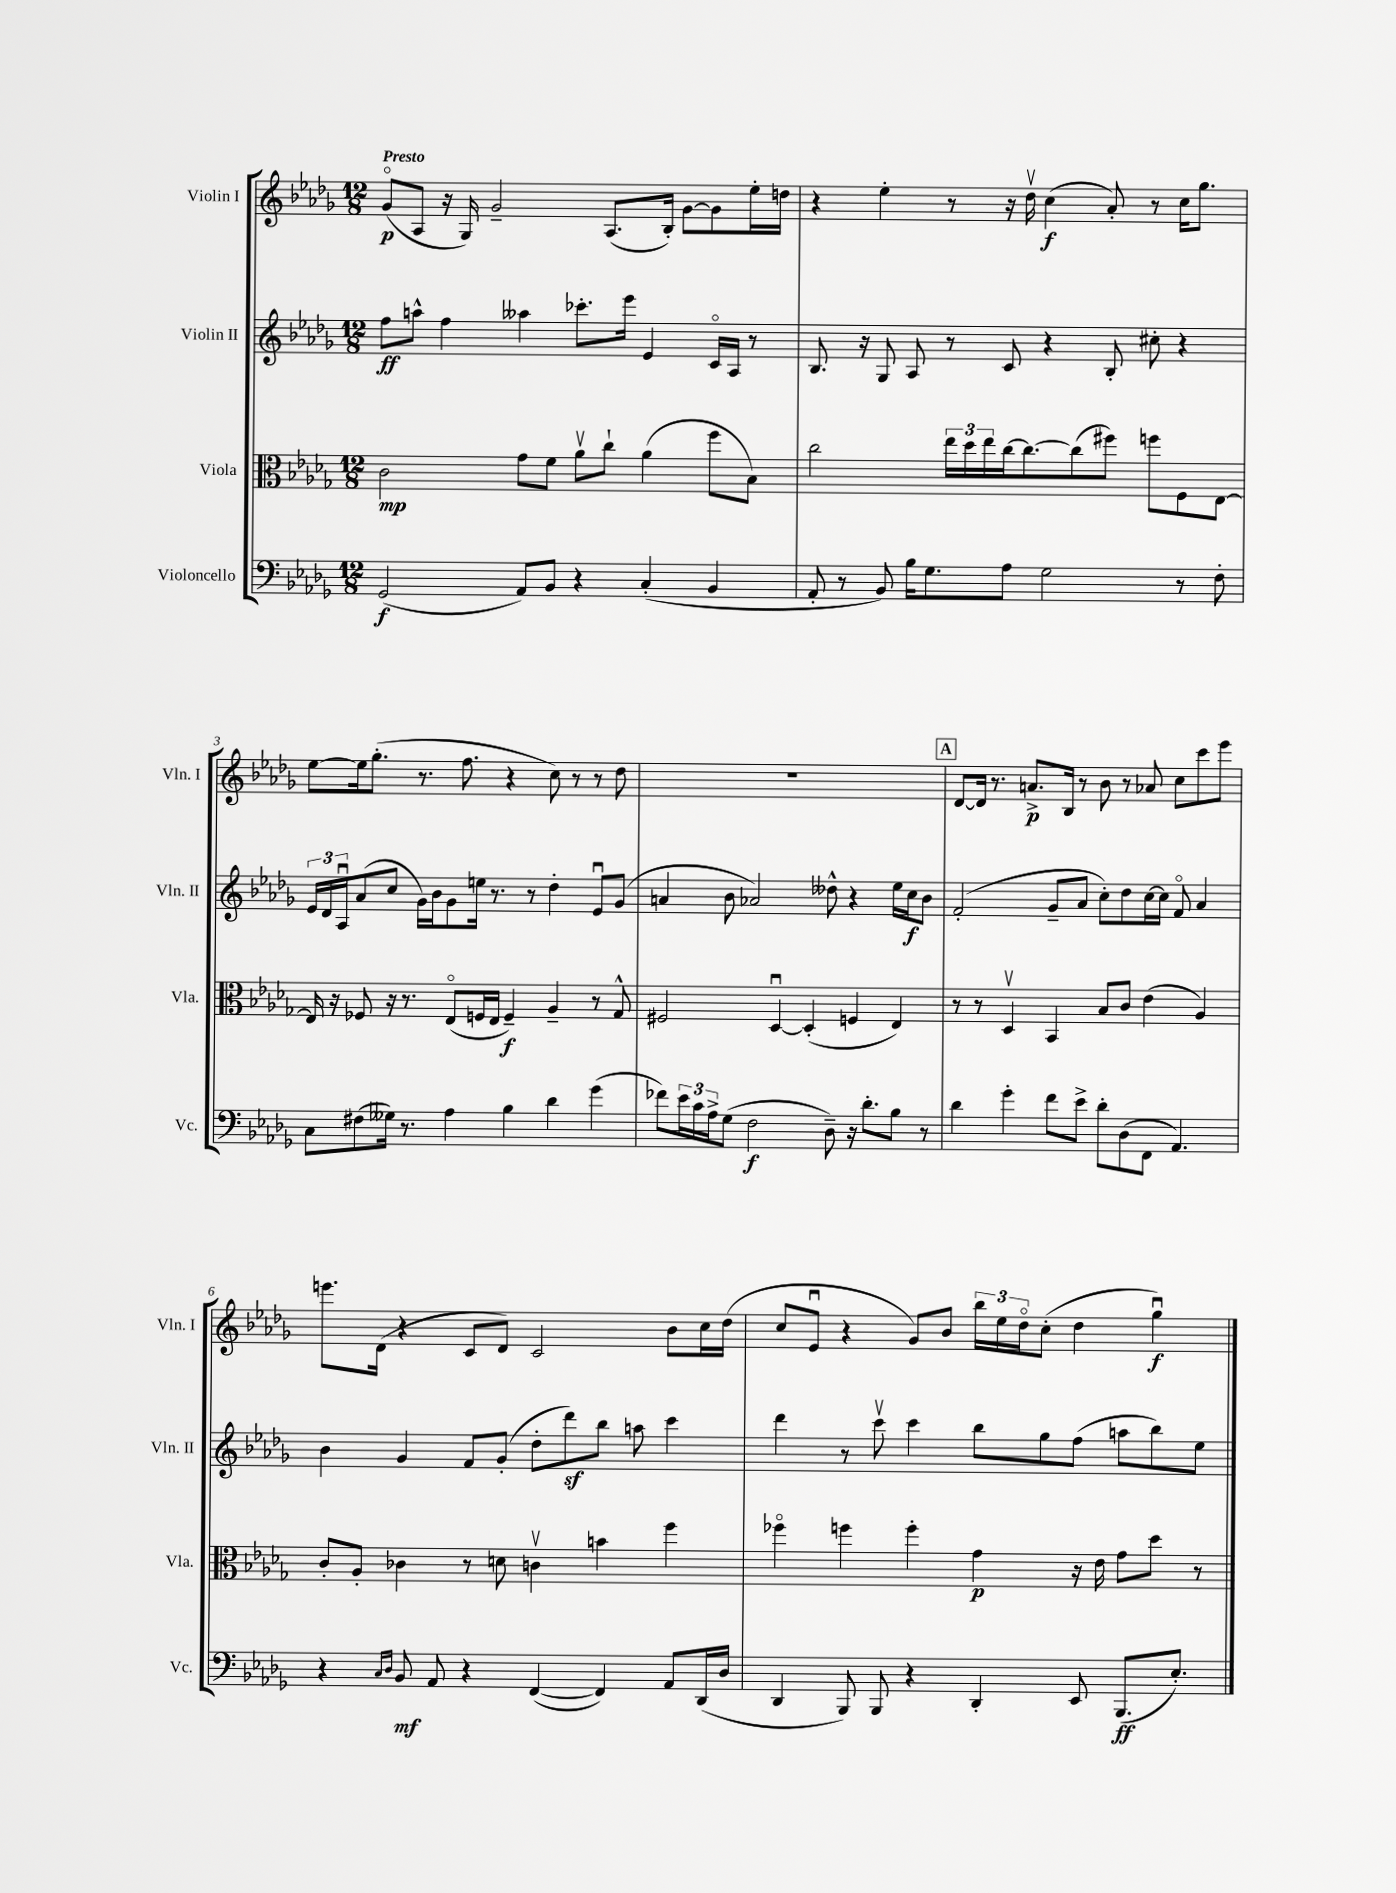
<<
\new StaffGroup <<
\new Staff = "s0" \with { instrumentName = "Violin I" shortInstrumentName = "Vln. I" } {
    \clef treble \key des \major \numericTimeSignature \time 12/8 \tempo "Presto"
    ges'8\flageolet\p( aes8 r16 ges16) ges'2-- aes8.( bes16-.) ges'8~ ges'8 ees''16-. d''16 |
    r4 ees''4-. r8 r16 des''16\upbow c''4\f( aes'8-.) r8 c''16 ges''8. |
    ees''8~ ees''16 ges''8.-.( r8. f''8. r4 c''8) r8 r8 des''8 |
    R1. |
    \mark \markup { \box "A" } des'8~ des'16 r8. a'8.->\p bes16 r8 bes'8 r8 aes'8 c''8 c'''8 ees'''8 |
    e'''8. des'16( r4 c'8 des'8) c'2 bes'8 c''16 des''16( |
    c''8 ees'8\downbow r4 ges'8) bes'8 \tuplet 3/2 { bes''16 ees''16 des''16\flageolet } c''8-.( des''4 ges''4\downbow\f) \bar "|." |
}
\new Staff = "s1" \with { instrumentName = "Violin II" shortInstrumentName = "Vln. II" } {
    \clef treble \key des \major \numericTimeSignature \time 12/8
    f''8\ff a''8-^ f''4 aeses''4 ces'''8.-. ees'''16 ees'4 c'16\flageolet aes16 r8 |
    bes8. r16 ges8 aes8 r8 c'8 r4 bes8-. cis''8-. r4 |
    \tuplet 3/2 { ees'16 des'16 aes16\downbow } aes'8( c''8 ges'16) bes'16 ges'8 e''16 r8. r8 des''4-. ees'8\downbow ges'8( |
    a'4 bes'8 aes'2) deses''8-^ r4 ees''16 c''16\f bes'8 |
    \mark \markup { \box "A" } f'2-.( ges'8-- aes'8 c''8-.) des''8 c''16~ c''16 f'8\flageolet aes'4 |
    bes'4 ges'4 f'8 ges'8-.( des''8-. des'''8\sf) bes''8 a''8 c'''4 |
    des'''4 r8 c'''8\upbow c'''4 bes''8 ges''8 f''8( a''8 bes''8) ees''8 \bar "|." |
}
\new Staff = "s2" \with { instrumentName = "Viola" shortInstrumentName = "Vla." } {
    \clef alto \key des \major \numericTimeSignature \time 12/8
    c'2\mp ges'8 f'8 aes'8\upbow c''8-! aes'4( f''8 bes8) |
    c''2 \tuplet 3/2 { ees''16 des''16 ees''16 } c''16~ c''8.~ c''8( fis''8) f''8 f8 ees8~ |
    ees16 r16 fes8 r16 r8. ees8\flageolet( f16 ees16 f4--\f) aes4-- r8 ges8-^ |
    fis2 des4~\downbow des4-.( f4 ees4) |
    \mark \markup { \box "A" } r8 r8 des4\upbow bes,4 bes8 c'8 ees'4( aes4) |
    c'8-. aes8-. ces'4 r8 d'8 c'4\upbow b'4 f''4 |
    fes''4\flageolet f''4 f''4-. ges'4\p r16 ees'16 ges'8 des''8 r8 \bar "|." |
}
\new Staff = "s3" \with { instrumentName = "Violoncello" shortInstrumentName = "Vc." } {
    \clef bass \key des \major \numericTimeSignature \time 12/8
    ges,2\f( aes,8) bes,8 r4 c4-.( bes,4 |
    aes,8-. r8 bes,8) bes16 ges8. aes8 ges2 r8 f8-. |
    c8 fis8( geses16) r8. aes4 bes4 des'4 ges'4( |
    fes'8) \tuplet 3/2 { ees'16 c'16 aes16-> } ges8( f2\f des8--) r16 des'8.-. bes8 r8 |
    \mark \markup { \box "A" } des'4 ges'4-. f'8 ees'8-> des'8-. des8( f,8 aes,4.) |
    r4 \grace { c16 des16 } bes,8\mf aes,8 r4 f,4~( f,4) aes,8 des,16( des16 |
    des,4 bes,,8) bes,,8 r4 des,4-. ees,8 bes,,8.\ff( ees8.-.) \bar "|." |
}
>>
>>
